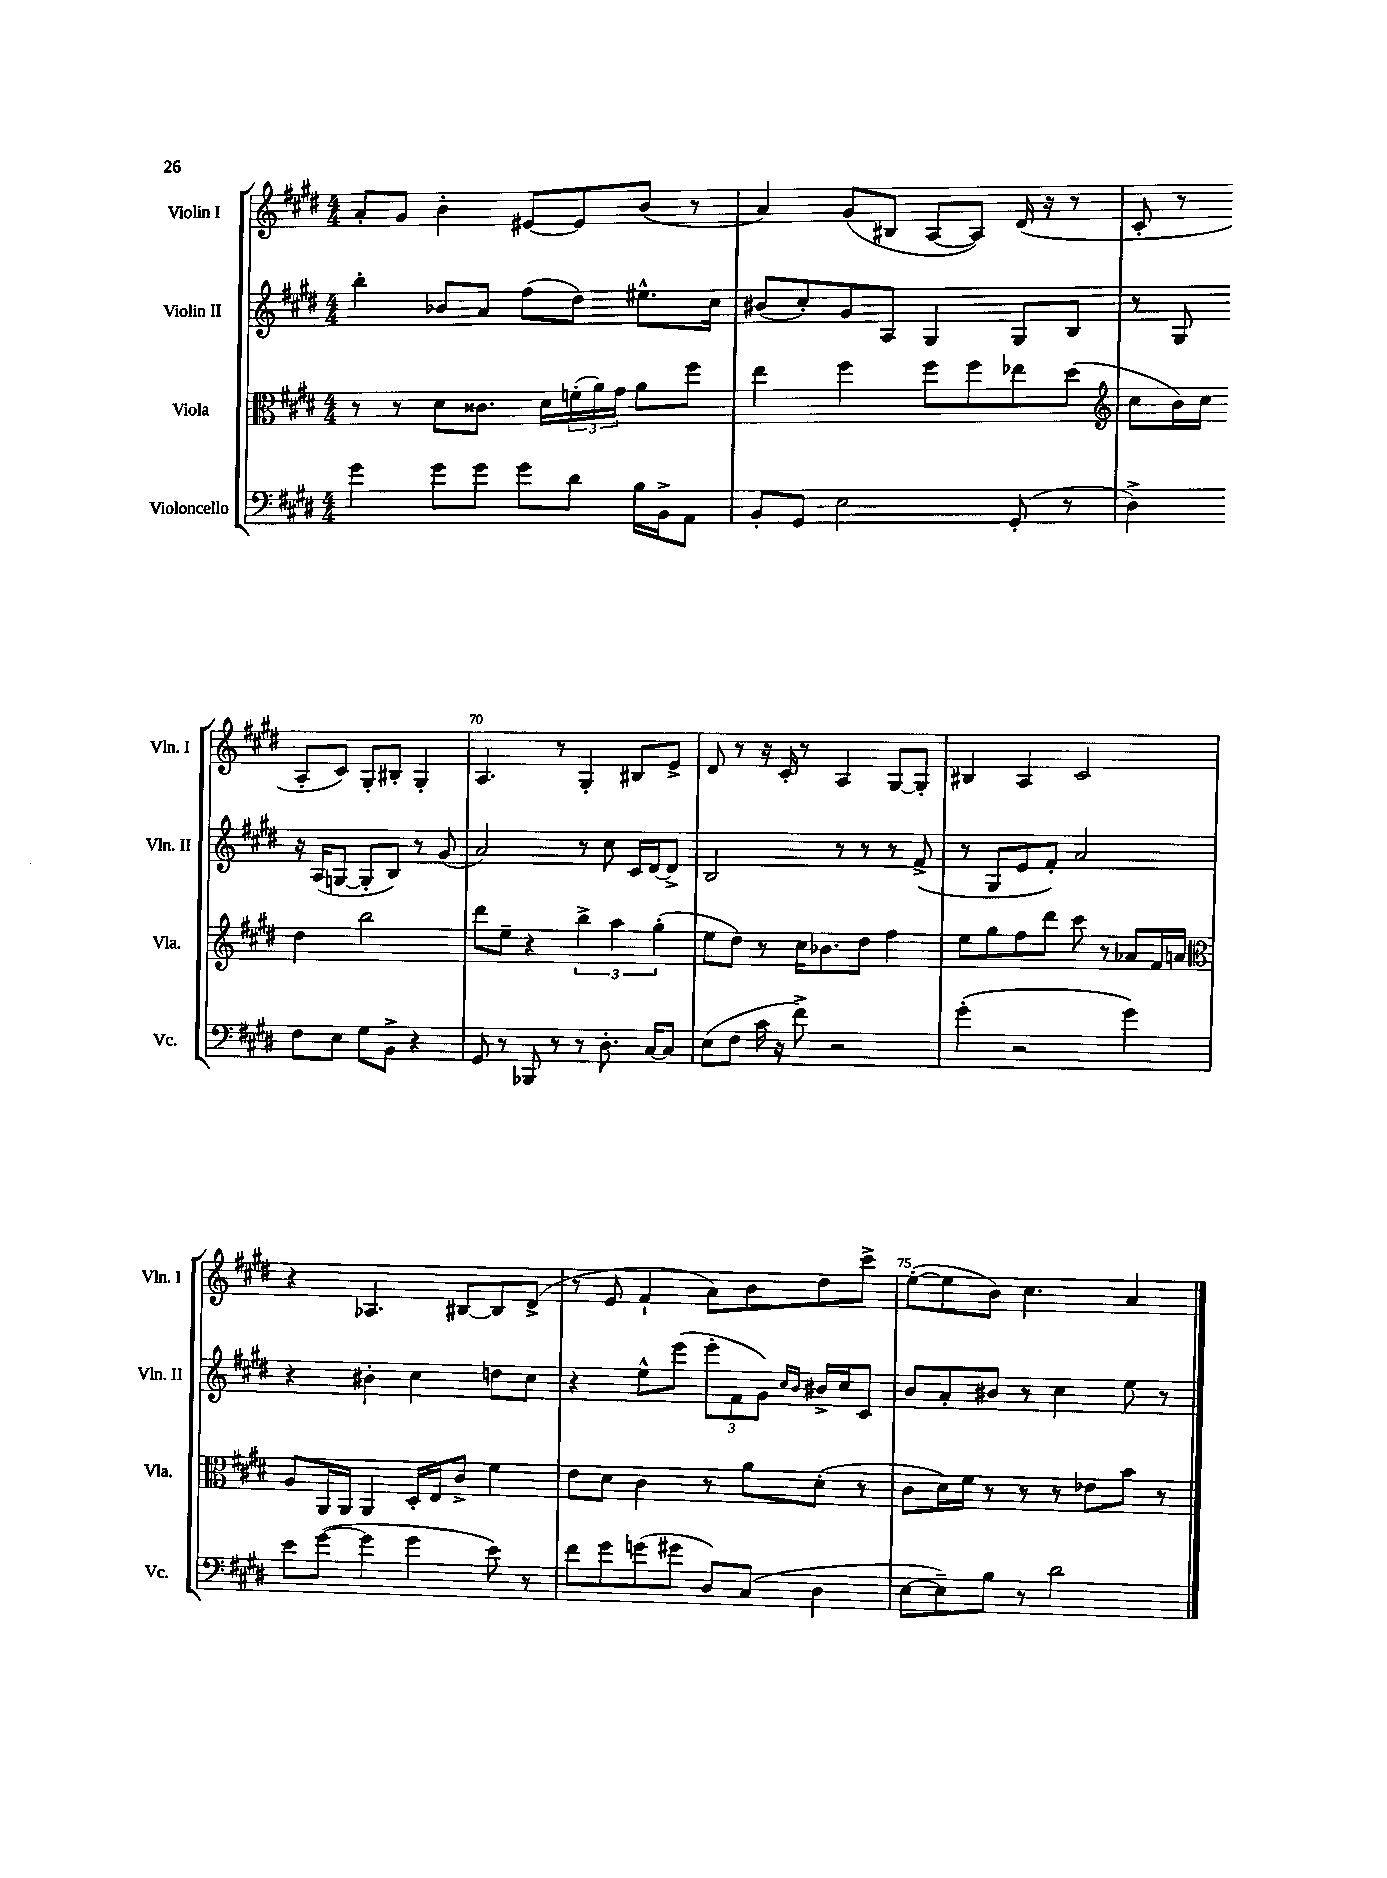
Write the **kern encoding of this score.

**kern	**kern	**kern	**kern
*staff4	*staff3	*staff2	*staff1
*clefF4	*clefC3	*clefG2	*clefG2
*k[f#c#g#d#]	*k[f#c#g#d#]	*k[f#c#g#d#]	*k[f#c#g#d#]
*M4/4	*M4/4	*M4/4	*M4/4
4g#	8r	4bb'	8a'
.	8r	.	8g#
8g#	8d#	8b-	4b'
8g#	8.c##	8a	.
8g#	.	(8ff#	[8e#
.	16d#	.	.
8d#	(24f'	8dd#)	8e#]
.	24a)	.	.
.	24g#	.	.
16B	8a	8.ee#^^	(8b
16BB^	.	.	.
8AA	8ff#	.	8r
.	.	16cc#	.
=	=	=	=
8BB'	4ee	(8b#	4a)
8GG#	.	8cc#')	.
2E	4ff#	8g#	(8g#
.	.	8A	8B#
.	8ff#	4G#	[8A
.	8ff#	.	8A])
(8GG#'	8ee-	8G#	(16d#
.	.	.	16r
8r	(8dd#	8B	8r
=	=	=	=
*	*clefG2	*	*
4D#^)	8cc#	8r	8c#'
.	16b)	8G#	8r
.	16cc#	.	.
8F#	4dd#	16r	8A'
.	.	(16A	.
8E	.	[8G	8c#)
8G#	2bb	8G']	8G#'
8BB^	.	8B)	8B#'
4r	.	8r	4G#'
.	.	(8g#	.
=	=	=	=
8GG#	8ddd#	2a)	4.A
8r	8ee~	.	.
8BBB-	4r	.	.
8r	.	.	8r
8r	6bb^	8r	4G#'
8.D#'	.	8cc#	.
.	6aa	.	.
.	.	16c#	8B#
[16C#	.	[16d#	.
.	(6gg#'	.	.
8C#]	.	8d#^]	8e^
=	=	=	=
(8E	8ee	2B	8d#
8F#	8dd#)	.	8r
16c#	8r	.	16r
16r	.	.	16c#'
8f#^)	16cc#	.	8r
.	8.b-	.	.
2r	.	8r	4A
.	8dd#	8r	.
.	4ff#	8r	[8G#
.	.	(8f#^	8G#']
=	=	=	=
(4g#'	8ee	8r	4B#
.	8gg#	8G#	.
2r	8ff#	8e	4A
.	8ddd#	8f#')	.
.	8ccc#	2a	2c#
.	8r	.	.
4g#)	8a-	.	.
.	16f#	.	.
.	16a	.	.
=	=	=	=
*	*clefC3	*	*
8e	8A	4r	4r
([8g#	16AA	.	.
.	16AA	.	.
4g#]	4AA	4b#'	4.A-
4g#	16D#'	4cc#	.
.	16E	.	.
.	8c#^	.	[8B#
8e)	4f#	8dd	8B#]
8r	.	8cc#	(8d#^
=	=	=	=
8f#	8e	4r	8r
8g#	8d#	.	8e
(8g	4c#	8ee^^	4f#`
8g#	.	(8eee	.
8D#)	8r	12eee'	8a)
.	.	12f#	.
(8C#	8a	.	8b
.	.	12g#)	.
.	.	16qqcc#	.
.	.	16qqb	.
4D#	(8d#'	16b#^	8dd#
.	.	16cc#	.
.	8r	8c#	8ccc#^
=	=	=	=
[8E	8c#	8b	([8ee'
8E~])	16d#)	8a'	8ee]
.	16f#	.	.
8B	8r	8b#	8b)
8r	8r	8r	4.cc#
2d#	8r	4cc#	.
.	8e-	.	.
.	8b	8ee	4a
.	8r	8r	.
==	==	==	==
*-	*-	*-	*-
